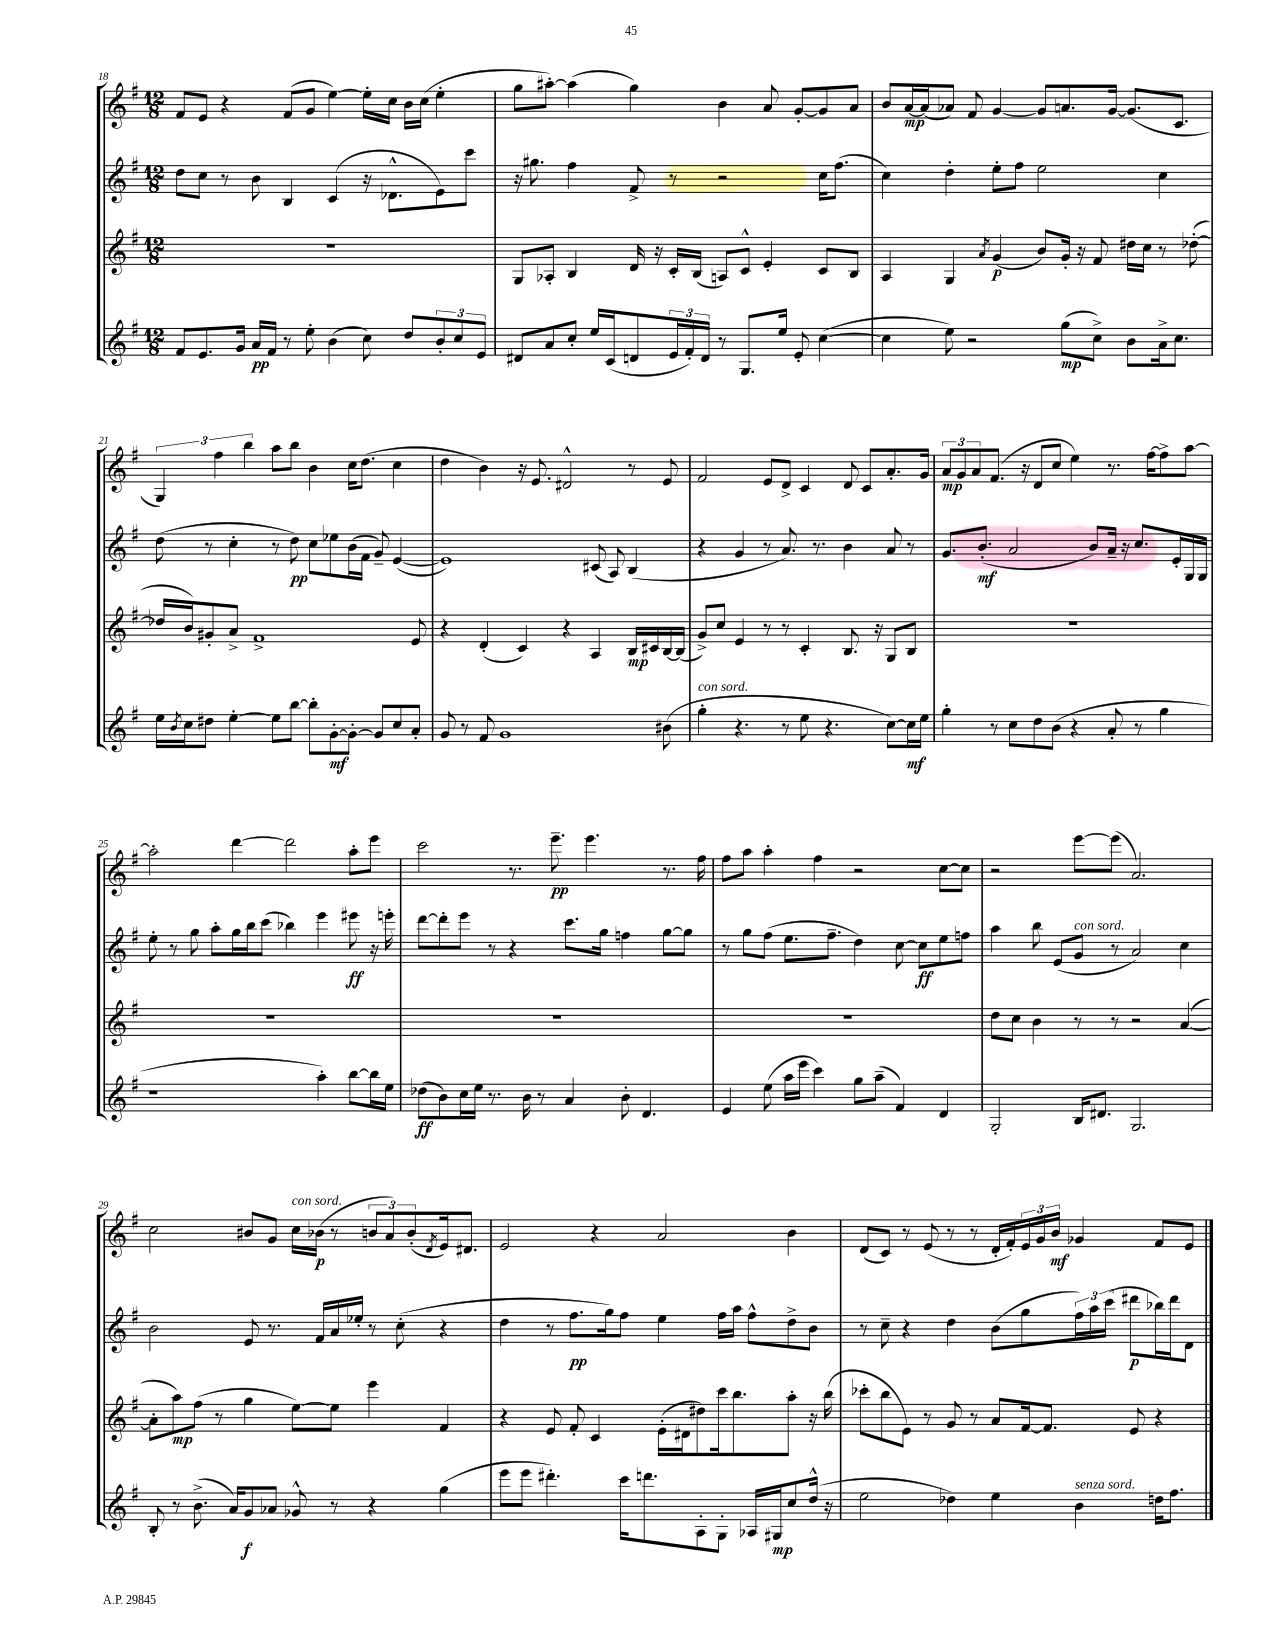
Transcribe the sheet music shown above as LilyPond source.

<<
\new StaffGroup <<
\new Staff = "s0" {
    \clef treble \key g \major \numericTimeSignature \time 12/8
    fis'8 e'8 r4 fis'8( g'8 e''4~) e''16-. c''16 b'16 c''16( e''4-. |
    g''8 ais''8~-.) ais''4( g''4) b'4 a'8 g'8~-. g'8 a'8 |
    b'8 a'16~\mp a'16( aes'8) fis'8 g'4~ g'8 a'8. g'16~ g'8.( c'8. |
    \tuplet 3/2 { g4) fis''4 b''4 } a''8 b''8 b'4 c''16 d''8.( c''4 |
    d''4 b'4) r16 e'8. dis'2-^ r8 e'8 |
    fis'2 e'8 d'8-> c'4 d'8 c'8 a'8.-. g'16 |
    \tuplet 3/2 { a'8\mp g'8 a'8 } fis'8.( r16 d'8 c''8 e''4) r8. fis''16~ fis''8-> a''8~ |
    a''2-. d'''4~ d'''2 a''8-. e'''8 |
    c'''2 r8. e'''8.--\pp e'''4. r8. fis''16 |
    fis''8 a''8 a''4-. fis''4 r2 c''8~ c''8 |
    r2 e'''8~ e'''8( a'2.) |
    c''2 bis'8 g'8 c''16^\markup { \italic "con sord." } bes'16\p( r8 \tuplet 3/2 { b'8 a'8) b'8-.( } \acciaccatura { d'8 } e'16) dis'8. |
    e'2 r4 a'2 b'4 |
    d'8( c'8) r8 e'8( r8 r8 d'16-. fis'16-.) \tuplet 3/2 { e'16 g'16 b'16\mf } ges'4 fis'8 e'8 \bar "|." |
}
\new Staff = "s1" {
    \clef treble \key g \major \numericTimeSignature \time 12/8
    d''8 c''8 r8 b'8 b4 c'4( r16 des'8.-^ e'8) c'''8 |
    r16 gis''8. fis''4 fis'8-> r8 r2 c''16 fis''8.( |
    c''4) d''4-. e''8-. fis''8 e''2 c''4 |
    d''8( r8 c''4-. r8 d''8\pp) c''8 ees''8 b'16( fis'16 g'8--) e'4~( |
    e'1) cis'8( a8) b4( |
    r4 g'4 r8 a'8.) r8. b'4 a'8 r8 |
    g'8. b'8.-.\mf( a'2 b'8) a'16-- r16 c''8. e'16-. g16 g16 |
    e''8-. r8 g''8 a''8-. g''16 b''16 c'''8( bes''4) e'''4 eis'''8\ff r16 e'''16-. |
    d'''8~ d'''8-. e'''8 r8 r4 c'''8. g''16 f''4 g''8~ g''8 |
    r8 g''8 fis''8( e''8. fis''8.-- d''4) c''8~ c''8\ff e''8 f''8 |
    a''4 b''8 e'8( g'8^\markup { \italic "con sord." } r8 a'2) c''4 |
    b'2 e'8 r8. fis'16 a'16 ees''16-. r8 c''8-.( r4 |
    d''4 r8 fis''8.\pp g''16) fis''8 e''4 fis''16 a''16 fis''8-^ d''8-> b'8 |
    r8 c''8-- r4 d''4 b'8( g''8 \tuplet 3/2 { fis''16) a''16 c'''16( } dis'''8\p bes''16) dis'''16 d'8 \bar "|." |
}
\new Staff = "s2" {
    \clef treble \key g \major \numericTimeSignature \time 12/8
    R1. |
    g8 aes8-. b4 d'16 r16 c'16-. b16( a8) c'8-^ e'4-. c'8 b8 |
    a4 g4 \acciaccatura { a'8 } g'4\p( b'8) g'16-. r16 fis'8 dis''16 c''16 r8 des''8~-.( |
    des''16 b'16) gis'8-. a'8-> fis'1-> e'8 |
    r4 d'4-.( c'4) r4 a4 b16\mp cis'16 b16~ b16( |
    g'8->) c''8 e'4 r8 r8 c'4-. b8. r16 g8 b8 |
    R1. |
    R1. |
    R1. |
    R1. |
    d''8 c''8 b'4 r8 r8 r2 a'4~( |
    a'8-. a''8\mp) fis''8( r8 g''4 e''8~) e''8 e'''4 fis'4 |
    r4 e'8 fis'8-. c'4 e'16-.( dis'16 dis''8) c'''16 b''8. a''8-. r16 b''16( |
    ces'''8-. b''8 e'8) r8 g'8 r8 a'8 fis'16~ fis'8. e'8 r4 \bar "|." |
}
\new Staff = "s3" {
    \clef treble \key g \major \numericTimeSignature \time 12/8
    fis'8 e'8. g'16 a'16\pp fis'16 r8 e''8-. b'4( c''8) d''8 \tuplet 3/2 { b'8-. c''8 e'8 } |
    dis'8 a'8 c''8-. e''16 c'16( d'8 \tuplet 3/2 { e'16 fis'16-.) d'16 } r8 g8. e''16 e'8-. c''4~( |
    c''4 e''8) r2 g''8\mp( c''8->) b'8 a'16-> c''8. |
    e''16 \acciaccatura { b'8 } c''16 dis''8 e''4~-. e''8 b''8~ b''8-. g'8~-.\mf g'8~-. g'8 c''8 a'8-. |
    g'8 r8 fis'8 g'1 bis'8( |
    g''4-.^\markup { \italic "con sord." } r4. r8 e''8 r4. c''8~) c''16\mf e''16 |
    g''4-. r8 c''8 d''8 b'8( r4 a'8-. r8 g''4 |
    r1 a''4-.) b''8~ b''16 e''16 |
    des''8\ff( b'8) c''16 e''16 r8. b'16 r8 a'4 b'8-. d'4. |
    e'4 e''8( a''16 e'''16 c'''4) g''8 a''8--( fis'4) d'4 |
    g2-. b16 dis'8. g2. |
    b8-. r8 b'8.->( a'16) g'8\f aes'8 ges'8-^ r8 r4 g''4( |
    e'''8 e'''8 dis'''4.-.) c'''16 d'''8. a8-. g8-. aes16 gis16\mp c''8 d''16-^( r16 |
    e''2 des''4) e''4 b'4^\markup { \italic "senza sord." } d''16 fis''8. \bar "|." |
}
>>
>>
\layout { \context { \Score currentBarNumber = #18 } }
